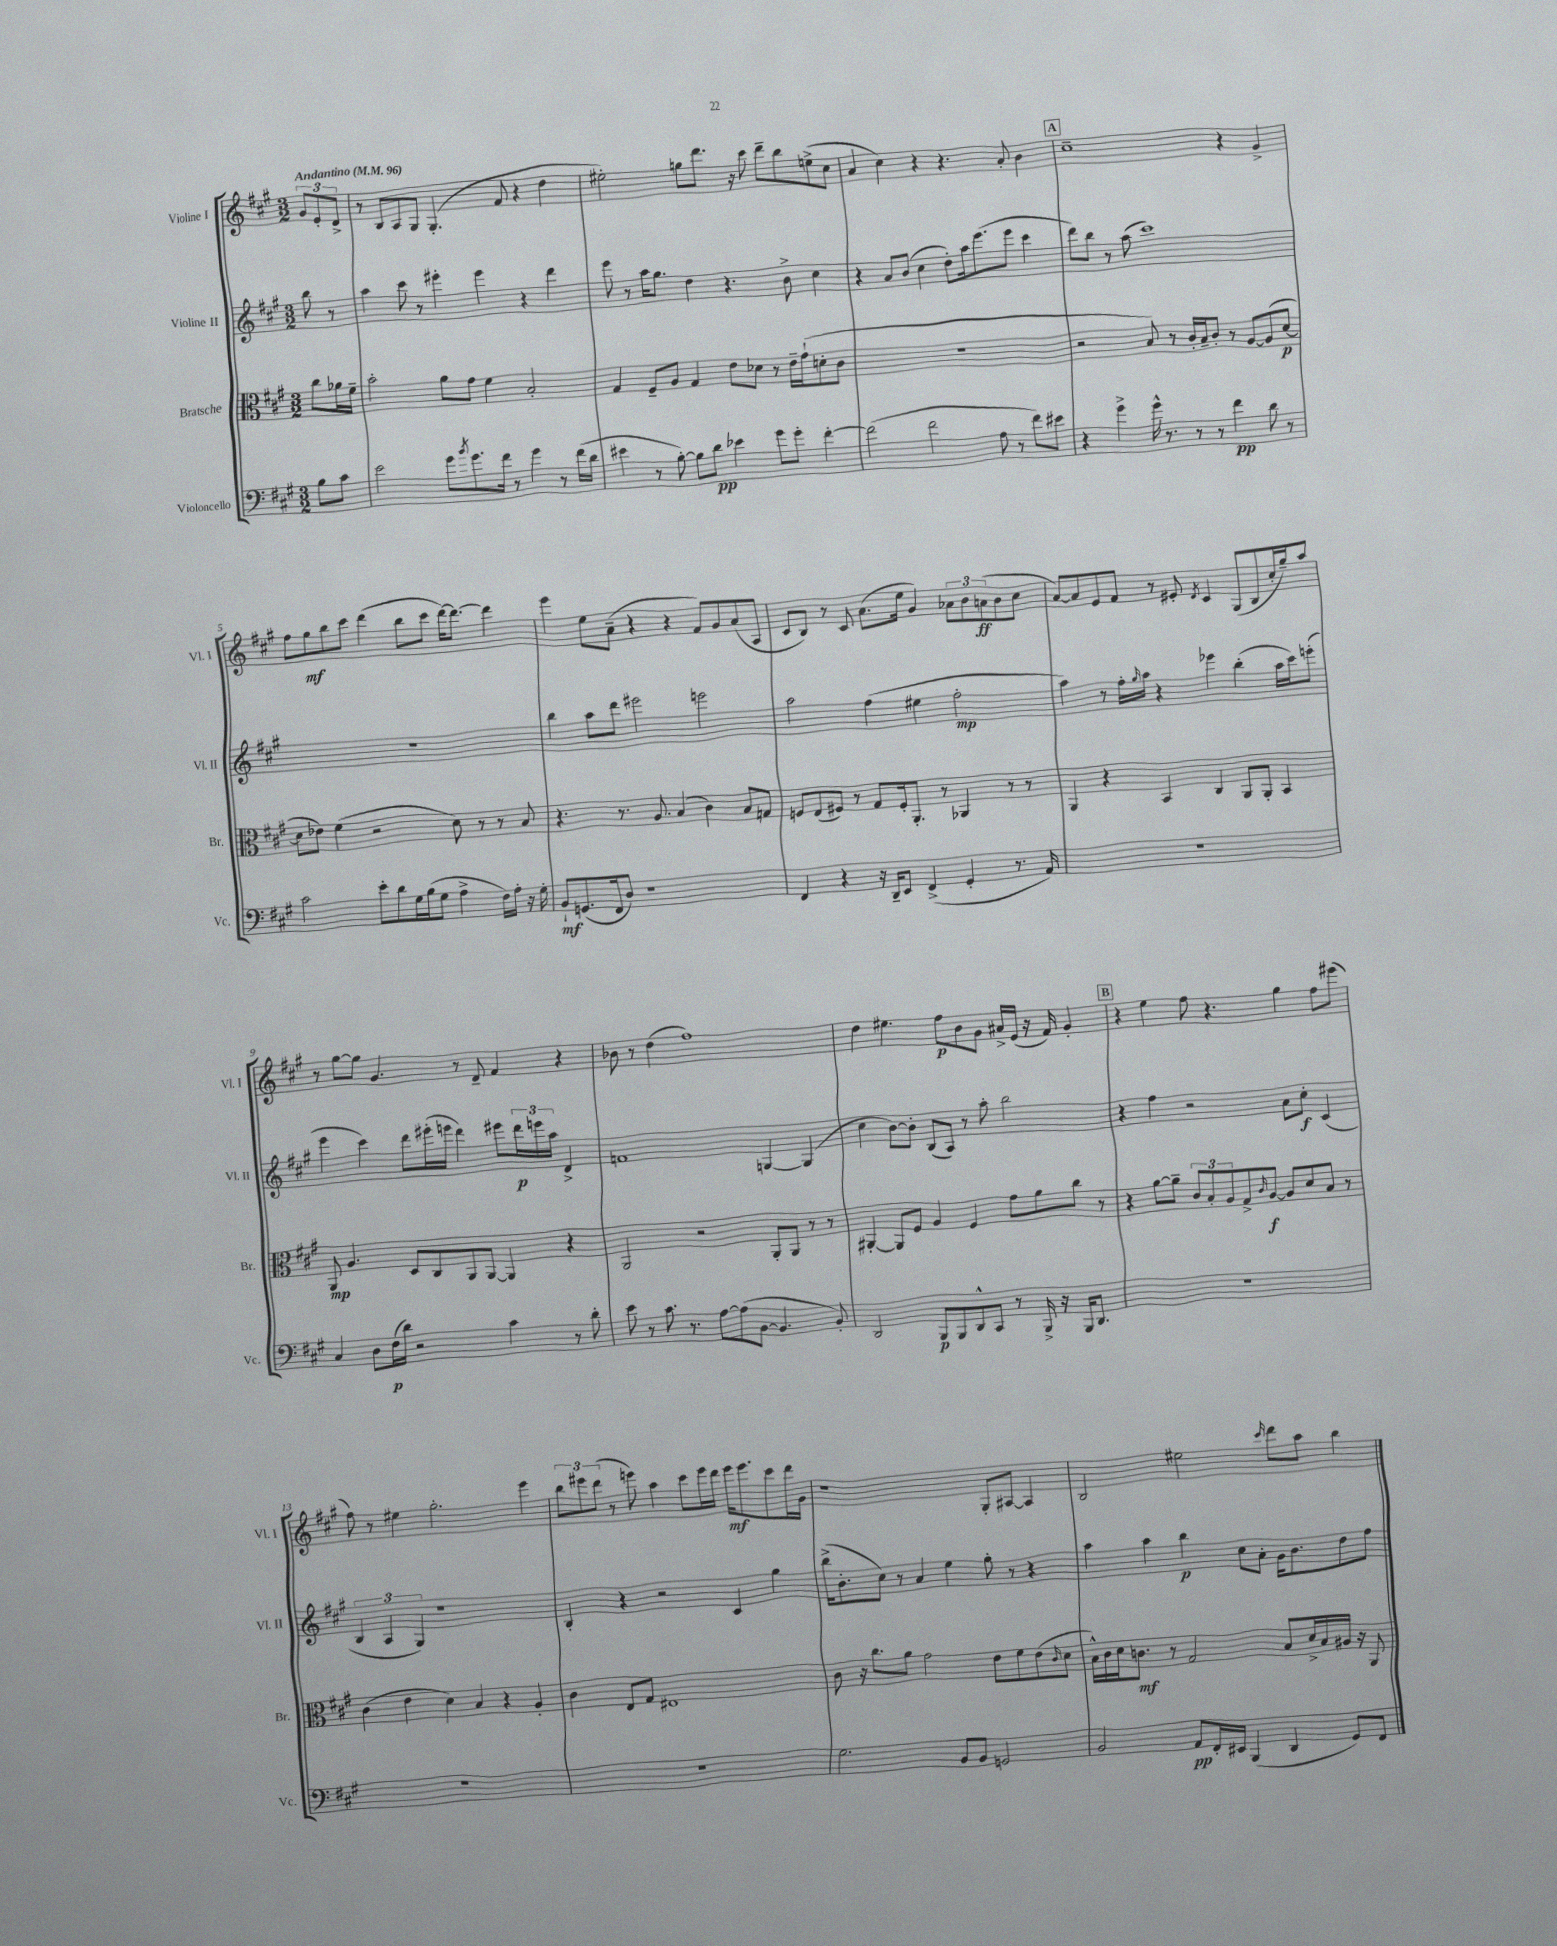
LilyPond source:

<<
\new StaffGroup <<
\new Staff = "s0" \with { instrumentName = "Violine I" shortInstrumentName = "Vl. I" } {
    \clef treble \key a \major \numericTimeSignature \time 3/2 \partial 4 \tempo "Andantino" 4 = 96
    \tuplet 3/2 { gis'8 e'8-. d'8-> } |
    r8 b8 a8 gis8 gis4.-.( fis'8 r4 d''4 |
    eis''2-.) g''8 d'''8. r16 cis'''8 d'''8-- b''8 e''8->( cis''8 |
    a'4 cis''4) r4 r4. a'8-. b'4 |
    \mark \markup { \box "A" } cis''1-- r4 gis'4-> |
    fis''8 gis''8\mf b''8 cis'''8 d'''4( b''8 cis'''8 d'''16~) d'''8.~ d'''4 |
    e'''4 e''8 a'8--( r4 r4 fis'8) gis'8 a'8( a8 |
    cis'8 b8) r8 cis'8 a'8.( e''16 gis'4) \tuplet 3/2 { aes'8 b'8 a'8\ff( } b'8 cis''8 |
    a'8~) a'8 e'8 fis'8 r8 eis'8-. \acciaccatura { d'8 } cis'4 gis8( b8 cis''16-. gis''16--) a''8 |
    r8 gis''8~ gis''8 gis'4. r8 d'8-- fis'4 r4 |
    bes'8 r8 d''4( fis''1) |
    d''4 eis''4. fis''8\p b'8 gis'8 ais'16-> e'16( r16 fis'16) gis'4-. |
    \mark \markup { \box "B" } r4 e''4 fis''8 r4. gis''4 fis''8 eis'''8( |
    fis''8) r8 eis''4 gis''2.-. e'''4 |
    \tuplet 3/2 { b''8 eis'''8 d'''8( } r8 e'''8) a''4 cis'''8 e'''16 d'''16 e'''16\mf e'''8. cis'''8 d'''16 gis'16 |
    r1 gis8-. ais8~ ais4 |
    b2 eis''2 \grace { cis'''16 } d'''8 a''8 b''4 \bar "|." |
}
\new Staff = "s1" \with { instrumentName = "Violine II" shortInstrumentName = "Vl. II" } {
    \clef treble \key a \major \numericTimeSignature \time 3/2 \partial 4
    b''8 r8 |
    a''4 cis'''8 r8 eis'''4-. eis'''4 r4 d'''4 |
    e'''8 r8 a''16 gis''8. d''4 r4. b'8-> cis''4 |
    r4 a'8 b'8( cis''4 d''8-.) a''16 e'''8.( e'''8 cis'''4 |
    \mark \markup { \box "A" } d'''8) b''8 r8 a''8( cis'''1) |
    R1. |
    b''4 a''8 d'''8 eis'''2 e'''2 |
    a''2 fis''4( eis''4 fis''2-.\mp |
    a''4) r8 fis''16-. \grace { gis''16 } a''16 r4 ees'''4 b''4-.( a''16 cis'''16) e'''8-.( |
    e'''4 cis'''4) d'''8 eis'''16-.( e'''16 d'''4) eis'''8 \tuplet 3/2 { d'''16\p e'''16 a''16 } d'4-> |
    f'1 g4~ g4( |
    cis''4 b'8~) b'8-. b8( a8) r8 a''8-. b''2 |
    \mark \markup { \box "B" } r4 fis''4 r2 a'8 cis''8-.\f cis'4( |
    \tuplet 3/2 { b4 a4 gis4) } r1 |
    b4-. r4 r2 cis'4 gis''4 |
    b''16->( b'8.-. cis''8) r8 a'4 e''4 gis''8-. r8 r4 |
    a''4 a''4 b''4\p cis''8 a'8-. gis'16 b'8. d''8 fis''8 \bar "|." |
}
\new Staff = "s2" \with { instrumentName = "Bratsche" shortInstrumentName = "Br." } {
    \clef alto \key a \major \numericTimeSignature \time 3/2 \partial 4
    cis''8 aes'16 fis'16-- |
    b'2-. a'8 gis'8 fis'4 b2-. |
    gis4 fis8-- a8 gis4 e'8 des'8 r8 e'16-- gis'16-!( d'8-. cis'8 |
    R1. |
    \mark \markup { \box "A" } r2 b8) r8 cis'16-. b16-- cis'8-. r8 a8~ a8( d'8~\p |
    d'8 ees'8) fis'4( r2 d'8) r8 r8 b8 |
    r4. r8. a8. b4( cis'4) b8 g8 |
    f8 e8( fis8) r8 gis8 fis16-. a,8.-. r8 aes,4 r8 r8 |
    a,4 r4 b,4 cis4 a,8 a,8-. b,4 |
    a,8\mp a4. d8 cis8 a,8 a,8~ a,4 r4 |
    a,2 r2 a,8-. a,8 r8 r8 |
    ais,4~-. ais,8 fis8 a4 fis4 gis'8 a'8 cis''8 r8 |
    \mark \markup { \box "B" } r4 a'8~ a'8-- \tuplet 3/2 { cis'8 b8-. a8 } gis8-> \grace { cis'16 } a8~\f a8 d'8 b8 r8 |
    cis'4( e'4 d'4) b4 r4 a4-. |
    cis'4 e8 gis8 eis1 |
    cis'8 r16 cis''8. a'8 gis'2 e'8 fis'8 e'8( \grace { cis'16 } d'8 |
    b16-^) cis'16 d'16 c'8.\mf r8 gis2 b8 d'16-> b16 ais16 r16 a,8 \bar "|." |
}
\new Staff = "s3" \with { instrumentName = "Violoncello" shortInstrumentName = "Vc." } {
    \clef bass \key a \major \numericTimeSignature \time 3/2 \partial 4
    b8 cis'8 |
    e'2 gis'8 \acciaccatura { b'8 } gis'8. fis'16 r8 gis'4 r8 fis'16( d'16 |
    eis'4 r8 b8~-.) b8 d'8\pp ees'4 gis'8 gis'8-. fis'4~-. |
    fis'2( fis'2 a8 r8 fis'8) eis'8 |
    \mark \markup { \box "A" } r4 gis'4-> gis'16-^ r8. r8 r8 fis'4\pp d'8 r8 |
    cis'2 e'8-. d'8 gis16 b16( gis8 a4-> fis16) a16-. r16 gis16-. |
    b,8-!\mf g,8.( fis,16 d8) r1 |
    fis,4 r4 r16 d,16-- e,8 fis,4->( gis,4-. r8. a,16) |
    R1. |
    cis4 d8 fis16\p( d'16) r2 cis'4 r8 d'8-. |
    e'8 r8 cis'8. r8. a8~ a8( b,8~ b,4. b,8-.) |
    d,2 b,,8\p b,,8 d,8-^ cis,8 r8 b,,16-> r16 b,,16 d,8. |
    \mark \markup { \box "B" } R1. |
    R1. |
    R1. |
    gis2. b,8 b,8 g,2 |
    b,2 a,8\pp fis,16-. eis,16 b,,4( d,4 gis,8) fis,8 \bar "|." |
}
>>
>>
